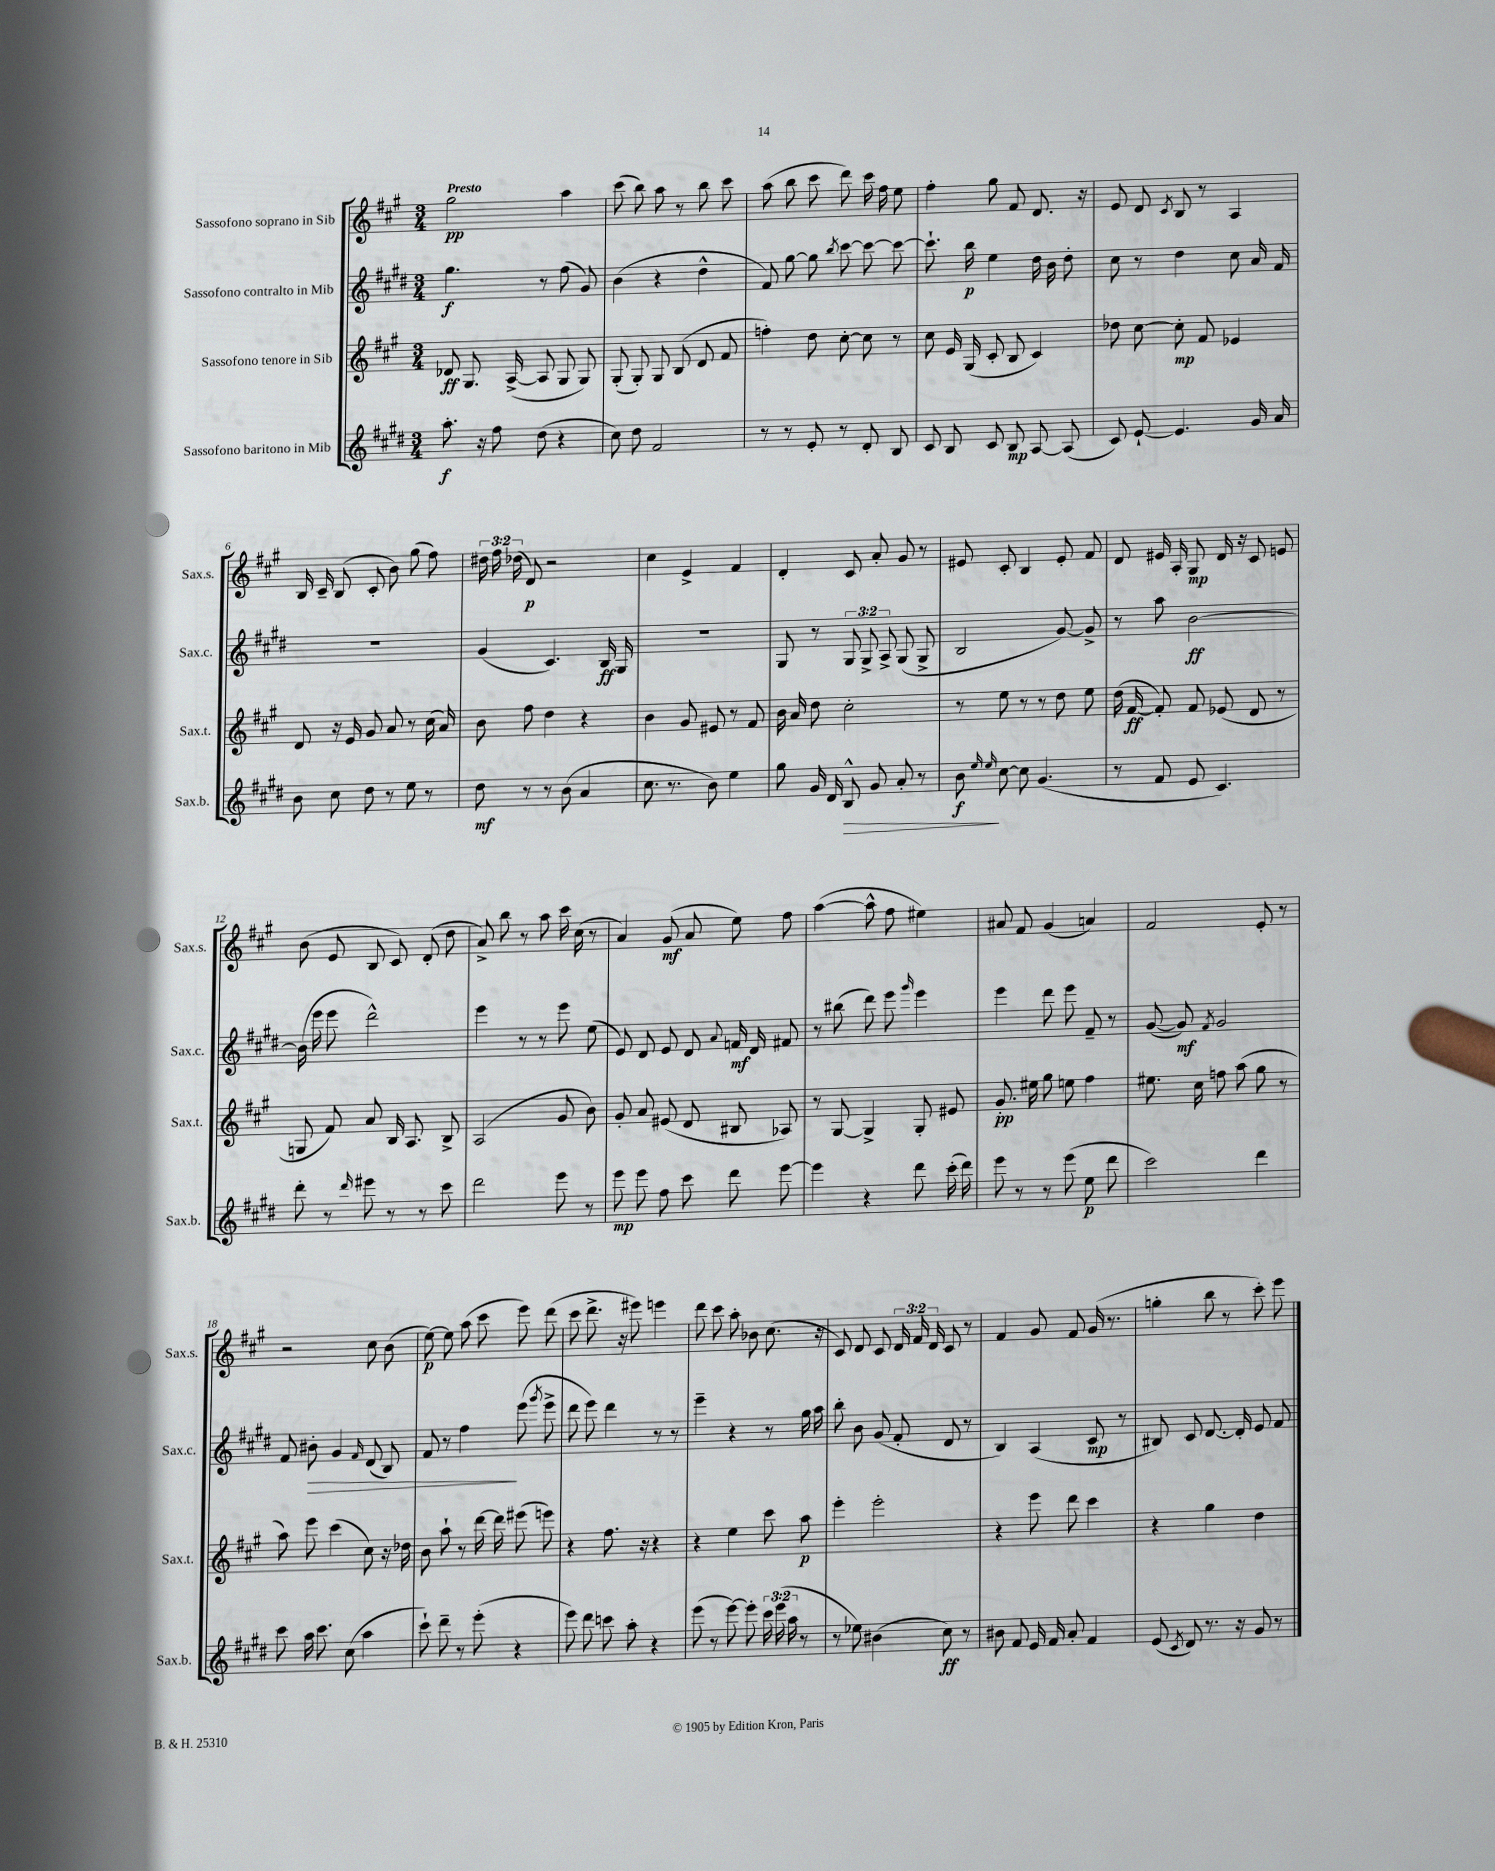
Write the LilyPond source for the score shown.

<<
\new StaffGroup <<
\new Staff = "s0" \with { instrumentName = "Sassofono soprano in Sib" shortInstrumentName = "Sax.s." } {
    \clef treble \key a \major \numericTimeSignature \time 3/4 \override Staff.TupletNumber.text = #tuplet-number::calc-fraction-text \tempo "Presto"
    \autoBeamOff gis''2\pp a''4 |
    cis'''8( b''8) a''8 r8 b''8 cis'''8 |
    a''8( b''8 cis'''8 d'''8) cis'''16 fis''16 e''8 |
    fis''4-. gis''8 fis'8 d'8. r16 |
    e'8 d'8 \acciaccatura { cis'8 } b8 r8 a4 |
    b16 cis'16-- b8( cis'8-. b'8) gis''8( fis''8) |
    \tuplet 3/2 { dis''16 fis''16 des''16( } d'8\p) r2 |
    cis''4 e'4-> fis'4 |
    d'4-. cis'8 a'8-. gis'8 r8 |
    eis'8 cis'8-. b4 eis'8-. fis'8 |
    d'8 eis'16 a16-. gis8\mp d'16 r16 cis'8 e'8 |
    b'8( e'8 b8 cis'8) d'8-.( d''8 |
    a'8->) b''8 r8 a''8 cis'''16 cis''16( r8 |
    a'4) gis'8\mf( a'8 e''8) fis''8 |
    a''4~( a''8-^ fis''8 eis''4) |
    ais'8 fis'8 gis'4( a'4) |
    fis'2 e'8-. r8 |
    r2 cis''8 b'8( |
    e''8~\p) e''8 a''8( cis'''8 e'''8) d'''8( |
    cis'''8 d'''8.-> r16 eis'''8) e'''4 |
    d'''8 cis'''8 a''8-. bes'8 cis''8.( r16 |
    cis'8) d'8 cis'8 \tuplet 3/2 { d'16 fis'16 d'16 } cis'8 r8 |
    fis'4 gis'8 fis'8 gis'16( r8. |
    g''4-. b''8 r8 cis'''8-.) e'''8 \bar "|." |
}
\new Staff = "s1" \with { instrumentName = "Sassofono contralto in Mib" shortInstrumentName = "Sax.c." } {
    \clef treble \key e \major \numericTimeSignature \time 3/4 \override Staff.TupletNumber.text = #tuplet-number::calc-fraction-text
    \autoBeamOff gis''4.\f r8 fis''8( gis'8) |
    b'4( r4 dis''4-^ |
    fis'8) gis''8~ gis''8 \acciaccatura { b''8 } cis'''8~ cis'''8~ cis'''8~ |
    cis'''8.-! b''16\p e''4 dis''16 b'16 dis''8-. |
    cis''8 r8 dis''4 cis''8 a'16 fis'16 |
    R2. |
    gis'4( cis'4.) b16\ff gis16 |
    R2. |
    gis8 r8 \tuplet 3/2 { gis8 gis8-> a8-> } gis8( gis8-> |
    b2 gis'8~) gis'8-> |
    r8 a''8 b'2~\ff |
    b'16( e'''16 e'''8 dis'''2-^) |
    e'''4 r8 r8 e'''8 e''8( |
    e'8) dis'8 e'8 dis'8 \appoggiatura { a'8 } f'16\mf dis'16 fis'8 |
    r8 bis''8( dis'''8) e'''8 \grace { gis'''16 } e'''4 |
    e'''4 dis'''8 e'''8 fis'8-- r8 |
    gis'8~( gis'8\mf) \acciaccatura { fis'8 } gis'2 |
    fis'8 bis'8-.\> gis'4 \grace { fis'16 } dis'8( b8) |
    fis'8 r8 fis''4\! e'''8( \acciaccatura { gis'''8 } e'''8-> |
    dis'''8 e'''8) dis'''4 r8 r8 |
    e'''4-- r4 r8 gis''16 a''16 |
    b''8-. b'8 gis'8( fis'8-. dis'8 r8 |
    b4) a4( cis'8\mp r8 |
    bis8) cis'8 dis'8.~ dis'16-. e'8 fis'8 \bar "|." |
}
\new Staff = "s2" \with { instrumentName = "Sassofono tenore in Sib" shortInstrumentName = "Sax.t." } {
    \clef treble \key a \major \numericTimeSignature \time 3/4
    \autoBeamOff des'8\ff gis8. a16~->( a8 gis8 gis8) |
    gis8-.( gis8-.) gis8 b8( d'8 fis'8 |
    f''4-.) d''8 cis''8~-. cis''8 r8 |
    cis''8 e'16 gis16( cis'8-. b8 cis'4) |
    des''8 cis''8~ cis''8-.\mp fis'8 ees'4 |
    d'8 r16 e'16 gis'8 a'8 r8 cis''16( a'16) |
    b'8 fis''8 d''4 r4 |
    b'4 gis'8 eis'8 r8 fis'8 |
    b'16 a'16 d''8 cis''2-. |
    r8 e''8 r8 r8 d''8 e''8 |
    d''16( fis'16~\ff fis'8-.) fis'8 ees'8( d'8 r8 |
    g8 fis'8) a'8 b16 a8. b8-> |
    a2( gis'8 b'8) |
    gis'8-. a'8 eis'8( d'8 bis8 aes8) |
    r8 gis8~ gis4-> gis8-. eis'8 |
    gis'8.-.\pp eis''16 gis''8 e''8 fis''4 |
    eis''8. cis''16 f''8 a''8( gis''8 r8 |
    a''8) e'''8 cis'''4( cis''8) r16 des''16 |
    b'8 a''8-! r8 d'''16~ d'''16 eis'''8( e'''8) |
    r4 fis''8. r16 r4 |
    r4 e''4 cis'''8 a''8\p |
    e'''4-. e'''2-. |
    r4 e'''8 d'''8 cis'''4 |
    r4 gis''4 d''4 \bar "|." |
}
\new Staff = "s3" \with { instrumentName = "Sassofono baritono in Mib" shortInstrumentName = "Sax.b." } {
    \clef treble \key e \major \numericTimeSignature \time 3/4 \override Staff.TupletNumber.text = #tuplet-number::calc-fraction-text
    \autoBeamOff a''8.-.\f r16 fis''8 dis''8( r4 |
    cis''8) dis''8 fis'2 |
    r8 r8 e'8-. r8 dis'8-. b8 |
    cis'8 b8 cis'8 b8\mp a8~ a8( |
    cis'8) e'8~-! e'4. gis'16 a'16 |
    b'8 cis''8 dis''8 r8 e''8 r8 |
    dis''8\mf r8 r8 b'8( a'4 |
    cis''8. r8. b'8) e''4 |
    gis''8 gis'16 dis'16 b8-^\> gis'8 a'8-. r8 |
    b'8\f\! \grace { e''16 e''16 } cis''8~ cis''8 gis'4.( |
    r8 fis'8 e'8 cis'4.) |
    dis'''8-. r8 \grace { dis'''16 } eis'''8 r8 r8 cis'''8 |
    dis'''2 e'''8 r8 |
    e'''8\mp e'''8 fis''8 cis'''8 dis'''8 e'''8~ |
    e'''4 r4 dis'''8 cis'''16-.( dis'''16) |
    e'''8 r8 r8 e'''8( e''8\p dis'''8 |
    cis'''2) dis'''4 |
    cis'''8 a''16 cis'''8. cis''8( a''4 |
    cis'''8-!) dis'''8-- r8 e'''8-.( r4 |
    e'''8) dis'''8 c'''8 a''8-. r4 |
    e'''8( r8 e'''8~) e'''8-. \tuplet 3/2 { cis'''16 e'''16( a''16 } r8 |
    r8 ees''8) bis'4( cis''8\ff) r8 |
    bis'8 fis'8 e'16 fis'16 a'8-. fis'4 |
    e'8( \acciaccatura { cis'8 } dis'8) r8. r16 gis'8 r8 \bar "|." |
}
>>
>>
